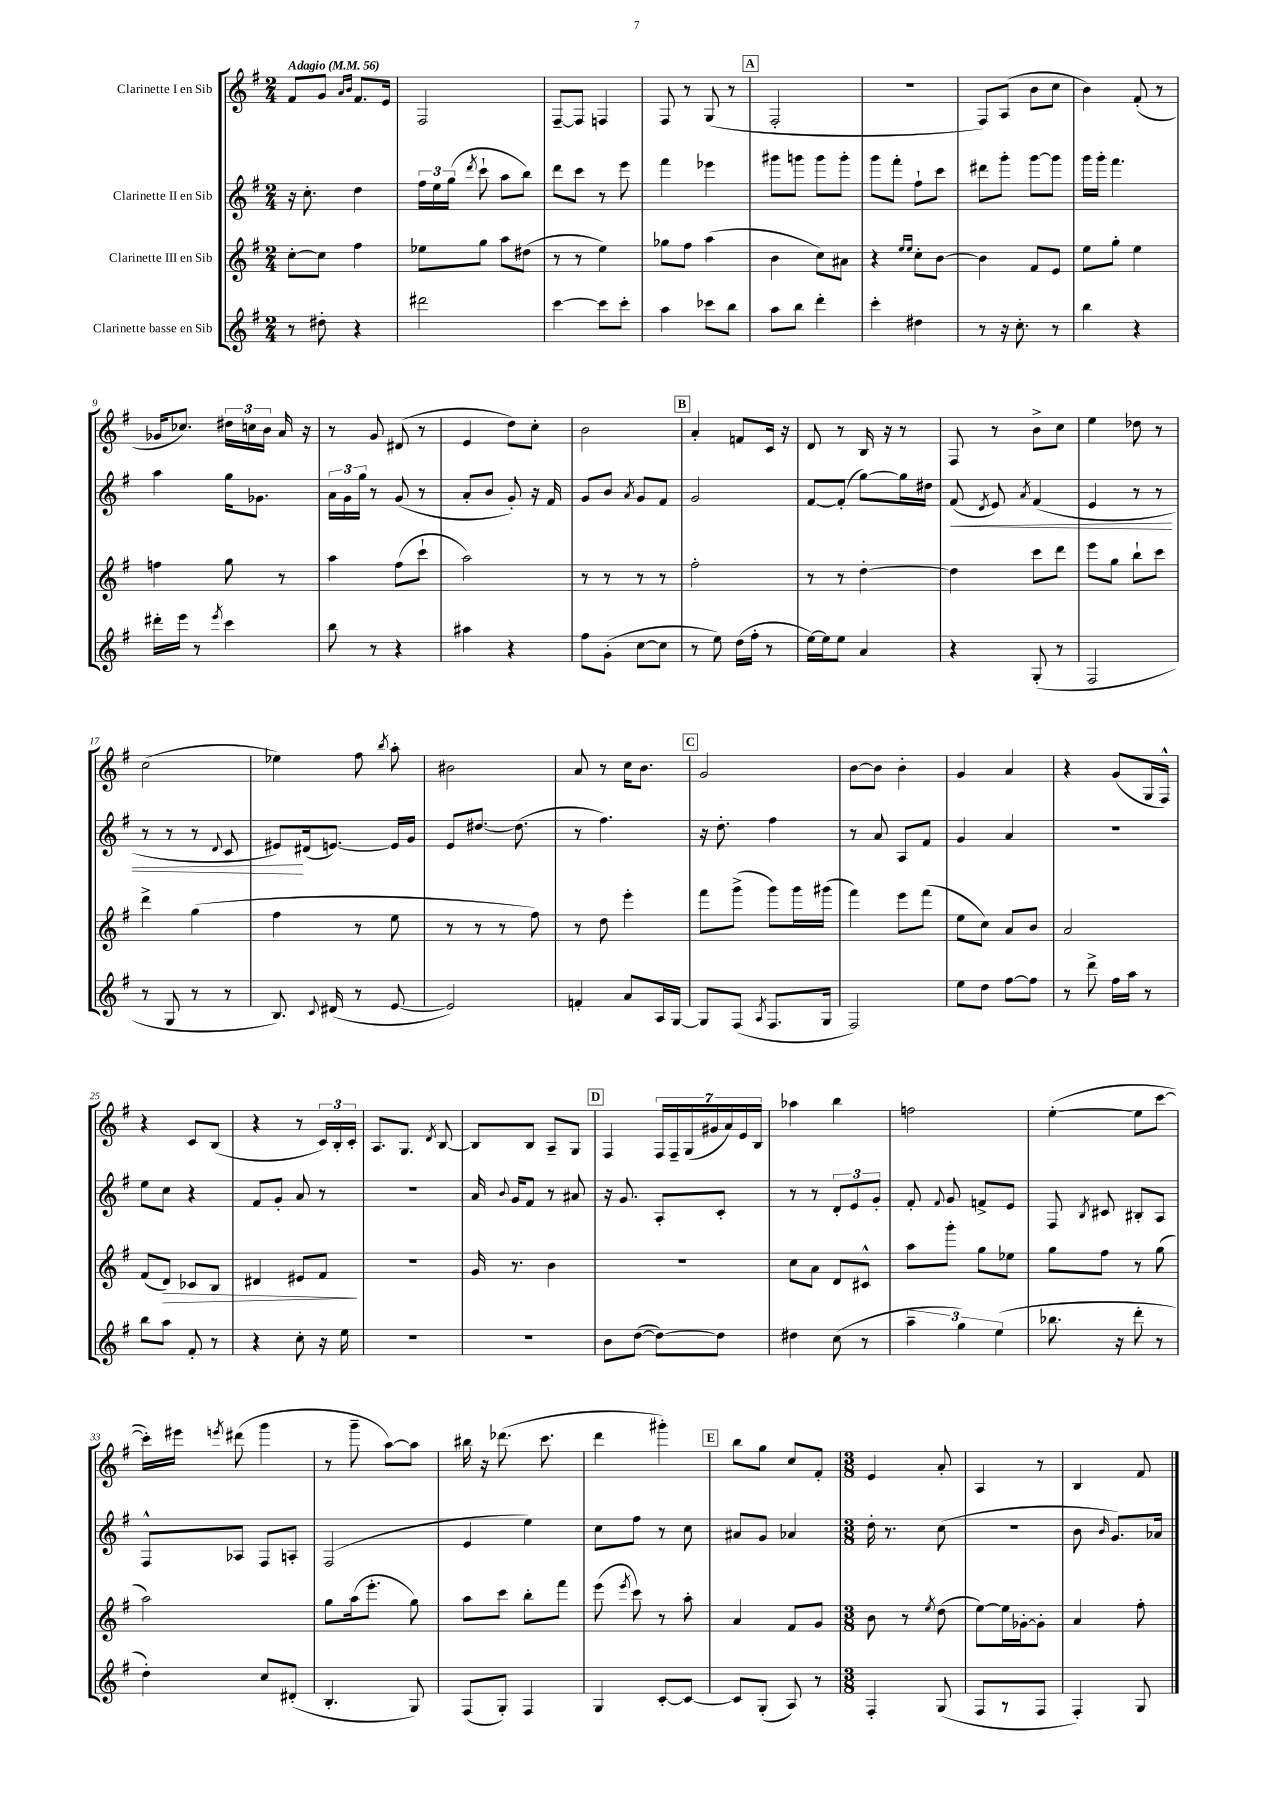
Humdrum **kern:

**kern	**kern	**dynam	**kern	**dynam	**kern
*part4	*part3	*part3	*part2	*part2	*part1
*staff4	*staff3	*staff3	*staff2	*staff2	*staff1
*I"Clarinette basse en Sib	*I"Clarinette III en Sib	*	*I"Clarinette II en Sib	*	*I"Clarinette I en Sib
*clefG2	*clefG2	*	*clefG2	*	*clefG2
*k[f#]	*k[f#]	*	*k[f#]	*	*k[f#]
*M2/4	*M2/4	*	*M2/4	*	*M2/4
*MM56	*MM56	*	*MM56	*	*MM56
=1	=1	=1	=1	=1	=1
!	!	!	!	!	!LO:TX:a:B:t=Adagio
8r	[8cc'\L	.	16r	.	8f#/L
.	.	.	8.cc'\	.	.
8dd#X'\	8cc\J]	.	.	.	8g/J
.	.	.	.	.	16qqa/LL
.	.	.	.	.	16qqb/JJ
4r	4ff#\	.	4dd\	.	8.f#/L
.	.	.	.	.	16e/Jk
=2	=2	=2	=2	=2	=2
2ddd#X\	8ee-X\L	.	24ff#\LL	.	2F#/
.	.	.	24ee\	.	.
.	.	.	(24gg\JJ	.	.
.	.	.	8qddd/	.	.
.	8gg\J	.	8ccc`\	.	.
.	8aa\L	.	8aa\L	.	.
.	(8dd#X\J	.	8bb\J)	.	.
=3	=3	=3	=3	=3	=3
[4ccc\	8r	.	8ddd\L	.	[8F#~/L
.	8r	.	8ccc\J	.	8F#/J]
8ccc\L]	4ee\)	.	8r	.	4Fn/
8ccc'\J	.	.	8eee\	.	.
=4	=4	=4	=4	=4	=4
4aa\	8gg-X\L	.	4fff#\	.	8F#/
.	8ff#\J	.	.	.	8r
8ccc-X\L	(4aa\	.	4eee-X\	.	(8G/
8bb\J	.	.	.	.	8r
!!LO:REH:place=s1:t=A
=5	=5	=5	=5	=5	=5
8aa\L	4b\	.	8ggg#X\L	.	2F#'/
8bb\J	.	.	8gggn\J	.	.
4ddd'\	8cc\L)	.	8ggg\L	.	.
.	8a#X\J	.	8ggg'\J	.	.
=6	=6	=6	=6	=6	=6
4ccc'\	4r	.	8ggg\L	.	2r
.	.	.	8fff#'\J	.	.
.	16qqee/LL	.	.	.	.
.	16qqee/JJ	.	.	.	.
4dd#X\	8cc'\L	.	8ff#`\L	.	.
.	[8b\J	.	8ccc\J	.	.
=7	=7	=7	=7	=7	=7
8r	4b\]	.	8ddd#X\L	.	8F#/L)
16r	.	.	8ggg'\J	.	(8A/J
8.cc'\	.	.	.	.	.
.	8f#/L	.	[8ggg\L	.	8b\L
8r	8e/J	.	8ggg\J]	.	8cc\J
=8	=8	=8	=8	=8	=8
4bb\	8ee\L	.	16ggg\LL	.	4b\)
.	.	.	16ggg'\JJ	.	.
.	8gg'\J	.	4.fff#\	.	.
4r	4ee\	.	.	.	(8f#'/
.	.	.	.	.	8r
!!LO:LB:g=z
=9	=9	=9	=9	=9	=9
16ddd#X'\LL	4ffn\	.	4aa\	.	16g-X/KL
16eee\JJ	.	.	.	.	8.cc-X/J)
8r	.	.	.	.	.
8qeee/	.	.	.	.	.
4ccc\	8gg\	.	16gg\KL	.	24dd#X\LL
.	.	.	.	.	24ccn\
.	.	.	8.g-X\J	.	.
.	.	.	.	.	24b\JJ
.	8r	.	.	.	16a/
.	.	.	.	.	16r
=10	=10	=10	=10	=10	=10
8bb\	4aa\	.	24a\LL	.	8r
.	.	.	24g\	.	.
.	.	.	24gg\JJ	.	.
8r	.	.	8r	.	8g/
4r	(8ff#\L	.	(8g/	.	(8d#X/
.	8ccc`\J	.	8r	.	8r
=11	=11	=11	=11	=11	=11
4aa#X\	2aa\)	.	8a'/L	.	4e/
.	.	.	8b/J	.	.
4r	.	.	8g'/)	.	8dd\L)
.	.	.	16r	.	8cc'\J
.	.	.	16f#/	.	.
=12	=12	=12	=12	=12	=12
8ff#\L	8r	.	8g/L	.	2b\
(8g'\J	8r	.	8b/J	.	.
.	.	.	8qa/	.	.
[8cc\L	8r	.	8g/L	.	.
8cc\J]	8r	.	8f#/J	.	.
!!LO:REH:place=s1:t=B
=13	=13	=13	=13	=13	=13
8r	2ff#'\	.	2g/	.	4a'/
8ee\)	.	.	.	.	.
(16dd\LL	.	.	.	.	8fn/L
16ff#'\JJ	.	.	.	.	.
8r	.	.	.	.	16c/Jk
.	.	.	.	.	16r
=14	=14	=14	=14	=14	=14
[16ee\LL)	8r	.	[8f#/L	.	8d/
16ee\J]	.	.	.	.	.
8ee\J	8r	.	(8f#'/J]	.	8r
4a/	[4dd'\	.	[8gg\L)	.	16B/
.	.	.	.	.	16r
.	.	.	16gg\L]	.	8r
.	.	.	16dd#X\JJ	.	.
=15	=15	=15	=15	=15	=15
!	!	!	!	!LO:HP:b	!
4r	4dd\]	.	(8f#/	<	8F#/
.	.	.	8qd/	.	.
.	.	.	8e/)	.	8r
.	.	.	8qa/	.	.
(8G'/	8ccc\L	.	(4f#/	.	8b^\L
8r	8ddd\J	.	.	.	8cc\J
=16	=16	=16	=16	=16	=16
2F#/	8eee\L	.	4e/	.	4ee\
.	8gg\J	.	.	.	.
.	8bb`\L	.	8r	.	8dd-X\
.	8ccc\J	.	8r	.	8r
!!LO:LB:g=z
=17	=17	=17	=17	=17	=17
8r	4ddd^\	.	8r	.	(2cc\
8G/	.	.	8r	.	.
8r	(4gg\	.	8r	.	.
.	.	.	8qqd/	.	.
8r	.	.	8c/	.	.
=18	=18	=18	=18	=18	=18
8.B/)	4ff#\	.	8e#X/L)	.	4ee-X\)
.	.	.	(16d#X/k	[	.
8qqc/	.	.	.	.	.
(16d#X/	.	.	[8.en/J)	.	.
8r	8r	.	.	.	8ff#\
.	.	.	.	.	8qbb/
[8e/	8ee\	.	16e/LL]	.	8aa'\
.	.	.	16g/JJ	.	.
=19	=19	=19	=19	=19	=19
2e/])	8r	.	8e/L	.	2b#X\
.	8r	.	[8.dd#X/J	.	.
.	8r	.	.	.	.
.	.	.	(8.dd#\]	.	.
.	8ff#\)	.	.	.	.
=20	=20	=20	=20	=20	=20
4fn'/	8r	.	8r	.	8a/
.	8dd\	.	4.ff#\)	.	8r
8a/L	4eee'\	.	.	.	16cc\KL
.	.	.	.	.	8.b\J
16A/L	.	.	.	.	.
[16G/JJ	.	.	.	.	.
!!LO:REH:place=s1:t=C
=21	=21	=21	=21	=21	=21
8G/L]	8fff#\L	.	16r	.	2g/
.	.	.	8.dd'\	.	.
(8F#/J	(8ggg^\J	.	.	.	.
8qA/	.	.	.	.	.
8.F#/L	8ggg\L)	.	4ff#\	.	.
.	16ggg\L	.	.	.	.
16G/Jk	(16ggg#X\JJ	.	.	.	.
=22	=22	=22	=22	=22	=22
2F#/)	4fff#\)	.	8r	.	[8b\L
.	.	.	8a/	.	8b\J]
.	8eee\L	.	8A/L	.	4b'\
.	(8fff#\J	.	8f#/J	.	.
=23	=23	=23	=23	=23	=23
8ee\L	8ee\L	.	4g/	.	4g/
8dd\J	8cc\J)	.	.	.	.
[8ff#\L	8a/L	.	4a/	.	4a/
8ff#\J]	8b/J	.	.	.	.
=24	=24	=24	=24	=24	=24
8r	2a/	.	2r	.	4r
8ddd^\	.	.	.	.	.
16ff#\LL	.	.	.	.	(8g/L
16aa\JJ	.	.	.	.	.
8r	.	.	.	.	16G/L
.	.	.	.	.	16F#^^/JJ)
!!LO:LB:g=z
=25	=25	=25	=25	=25	=25
8bb\L	(8f#/L	.	8ee\L	.	4r
!	!	!LO:HP:b	!	!	!
8aa\J	8d/J)	>	8cc\J	.	.
8f#'/	8c-X/L	.	4r	.	8c/L
8r	8B/J	.	.	.	(8B/J
=26	=26	=26	=26	=26	=26
4r	4d#X/	.	8f#/L	.	4r
.	.	.	8g'/J	.	.
8cc'\	8e#X/L	.	8a/	.	8r
16r	8f#/J	.	8r	.	24c/LL)
.	.	.	.	.	24B'/
16ee\	.	.	.	.	.
.	.	.	.	.	24c'/JJ
.	.	]	.	.	.
=27	=27	=27	=27	=27	=27
2r	2r	.	2r	.	8.A/L
.	.	.	.	.	8.G/J
.	.	.	.	.	8qd/
.	.	.	.	.	[8B/
=28	=28	=28	=28	=28	=28
2r	16g/	.	16a/	.	8B/L]
.	.	.	8qqb/	.	.
.	8.r	.	16g/KL	.	.
.	.	.	8f#/J	.	8B/J
.	4b\	.	8r	.	8A~/L
.	.	.	8a#X/	.	8G/J
!!LO:REH:place=s1:t=D
=29	=29	=29	=29	=29	=29
8b\L	2r	.	16r	.	4F#/
.	.	.	8.g/	.	.
([8dd\J	.	.	.	.	.
8dd\L_)	.	.	8A'/L	.	28F#/LL
.	.	.	.	.	28F#~/
.	.	.	.	.	(28G/
.	.	.	.	.	28g#X/
8dd\J]	.	.	8c'/J	.	.
.	.	.	.	.	28a/)
.	.	.	.	.	28e/
.	.	.	.	.	28B/JJ
=30	=30	=30	=30	=30	=30
4dd#X\	8cc\L	.	8r	.	4aa-X\
.	8a\J	.	8r	.	.
(8cc\	8d/L	.	12d'/L	.	4bb\
.	.	.	12e/	.	.
8r	8c#X^^/J	.	.	.	.
.	.	.	12g'/J	.	.
=31	=31	=31	=31	=31	=31
6aa~\	8aa\L	.	8f#'/	.	2ffn\
.	.	.	8qqf#/	.	.
.	8ggg'\J	.	8g/	.	.
6gg\)	.	.	.	.	.
.	8gg\L	.	8fn^/L	.	.
(6ee\	.	.	.	.	.
.	8ee-X\J	.	8e/J	.	.
=32	=32	=32	=32	=32	=32
8.bb-X\	8gg\L	.	8F#/	.	([4ee'\
.	.	.	8qB/	.	.
.	8ff#\J	.	8c#X/	.	.
16r	.	.	.	.	.
8ddd'\	8r	.	8B#X'/L	.	8ee\L]
8r	(8gg\	.	8A/J	.	[8ccc\J
!!LO:LB:g=z
=33	=33	=33	=33	=33	=33
4dd'\)	2aa\)	.	8F#^^/L	.	16ccc'\LL])
.	.	.	.	.	16eee#X\JJ
.	.	.	.	.	8qeeen/
.	.	.	8A-X/J	.	(8ddd#X\
8cc/L	.	.	8F#/L	.	4ggg\
(8d#X'/J	.	.	8An'/J	.	.
=34	=34	=34	=34	=34	=34
4.B'/	8gg\L	.	(2F#/	.	8r
.	(16aa\k	.	.	.	8ggg~\
.	8.eee'\J	.	.	.	.
.	.	.	.	.	[8aa\L)
8G/)	8gg\)	.	.	.	8aa\J]
=35	=35	=35	=35	=35	=35
(8F#/L	8aa\L	.	4e/	.	16bb#X\
.	.	.	.	.	16r
8G'/J)	8ccc\J	.	.	.	(8.ddd-X\
4F#/	8bb'\L	.	4ee\)	.	.
.	.	.	.	.	8.ccc\
.	8fff#\J	.	.	.	.
=36	=36	=36	=36	=36	=36
4G/	(8eee\	.	8cc\L	.	4ddd\
.	8qeee/	.	.	.	.
.	8ccc\)	.	8ff#\J	.	.
[8c'/L	8r	.	8r	.	4ggg#X'\)
8c/J_	8aa'\	.	8cc\	.	.
!!LO:REH:place=s1:t=E
=37	=37	=37	=37	=37	=37
8c/L]	4a/	.	8a#X/L	.	8bb\L
(8G'/J	.	.	8g/J	.	8gg\J
8A/)	8f#/L	.	4a-X/	.	8cc/L
8r	8g/J	.	.	.	8f#'/J
=38	=38	=38	=38	=38	=38
*M3/8	*M3/8	*	*M3/8	*	*M3/8
4F#'/	8b\	.	16dd'\	.	4e/
.	.	.	8.r	.	.
.	8r	.	.	.	.
.	8qee/	.	.	.	.
(8G/	(8dd\	.	(8cc\	.	8a'/
=39	=39	=39	=39	=39	=39
8F#/L	[8ee\L)	.	4.r	.	4A/
8r	16ee\L]	.	.	.	.
.	[16g-X'\J	.	.	.	.
8F#/J	8g-'\J]	.	.	.	8r
=40	=40	=40	=40	=40	=40
4F#'/)	4a/	.	8b\	.	4B/
.	.	.	16qqb/	.	.
.	.	.	8.g/L)	.	.
8G/	8ff#'\	.	.	.	8f#/
.	.	.	16a-X/Jk	.	.
==	==	==	==	==	==
*-	*-	*-	*-	*-	*-
